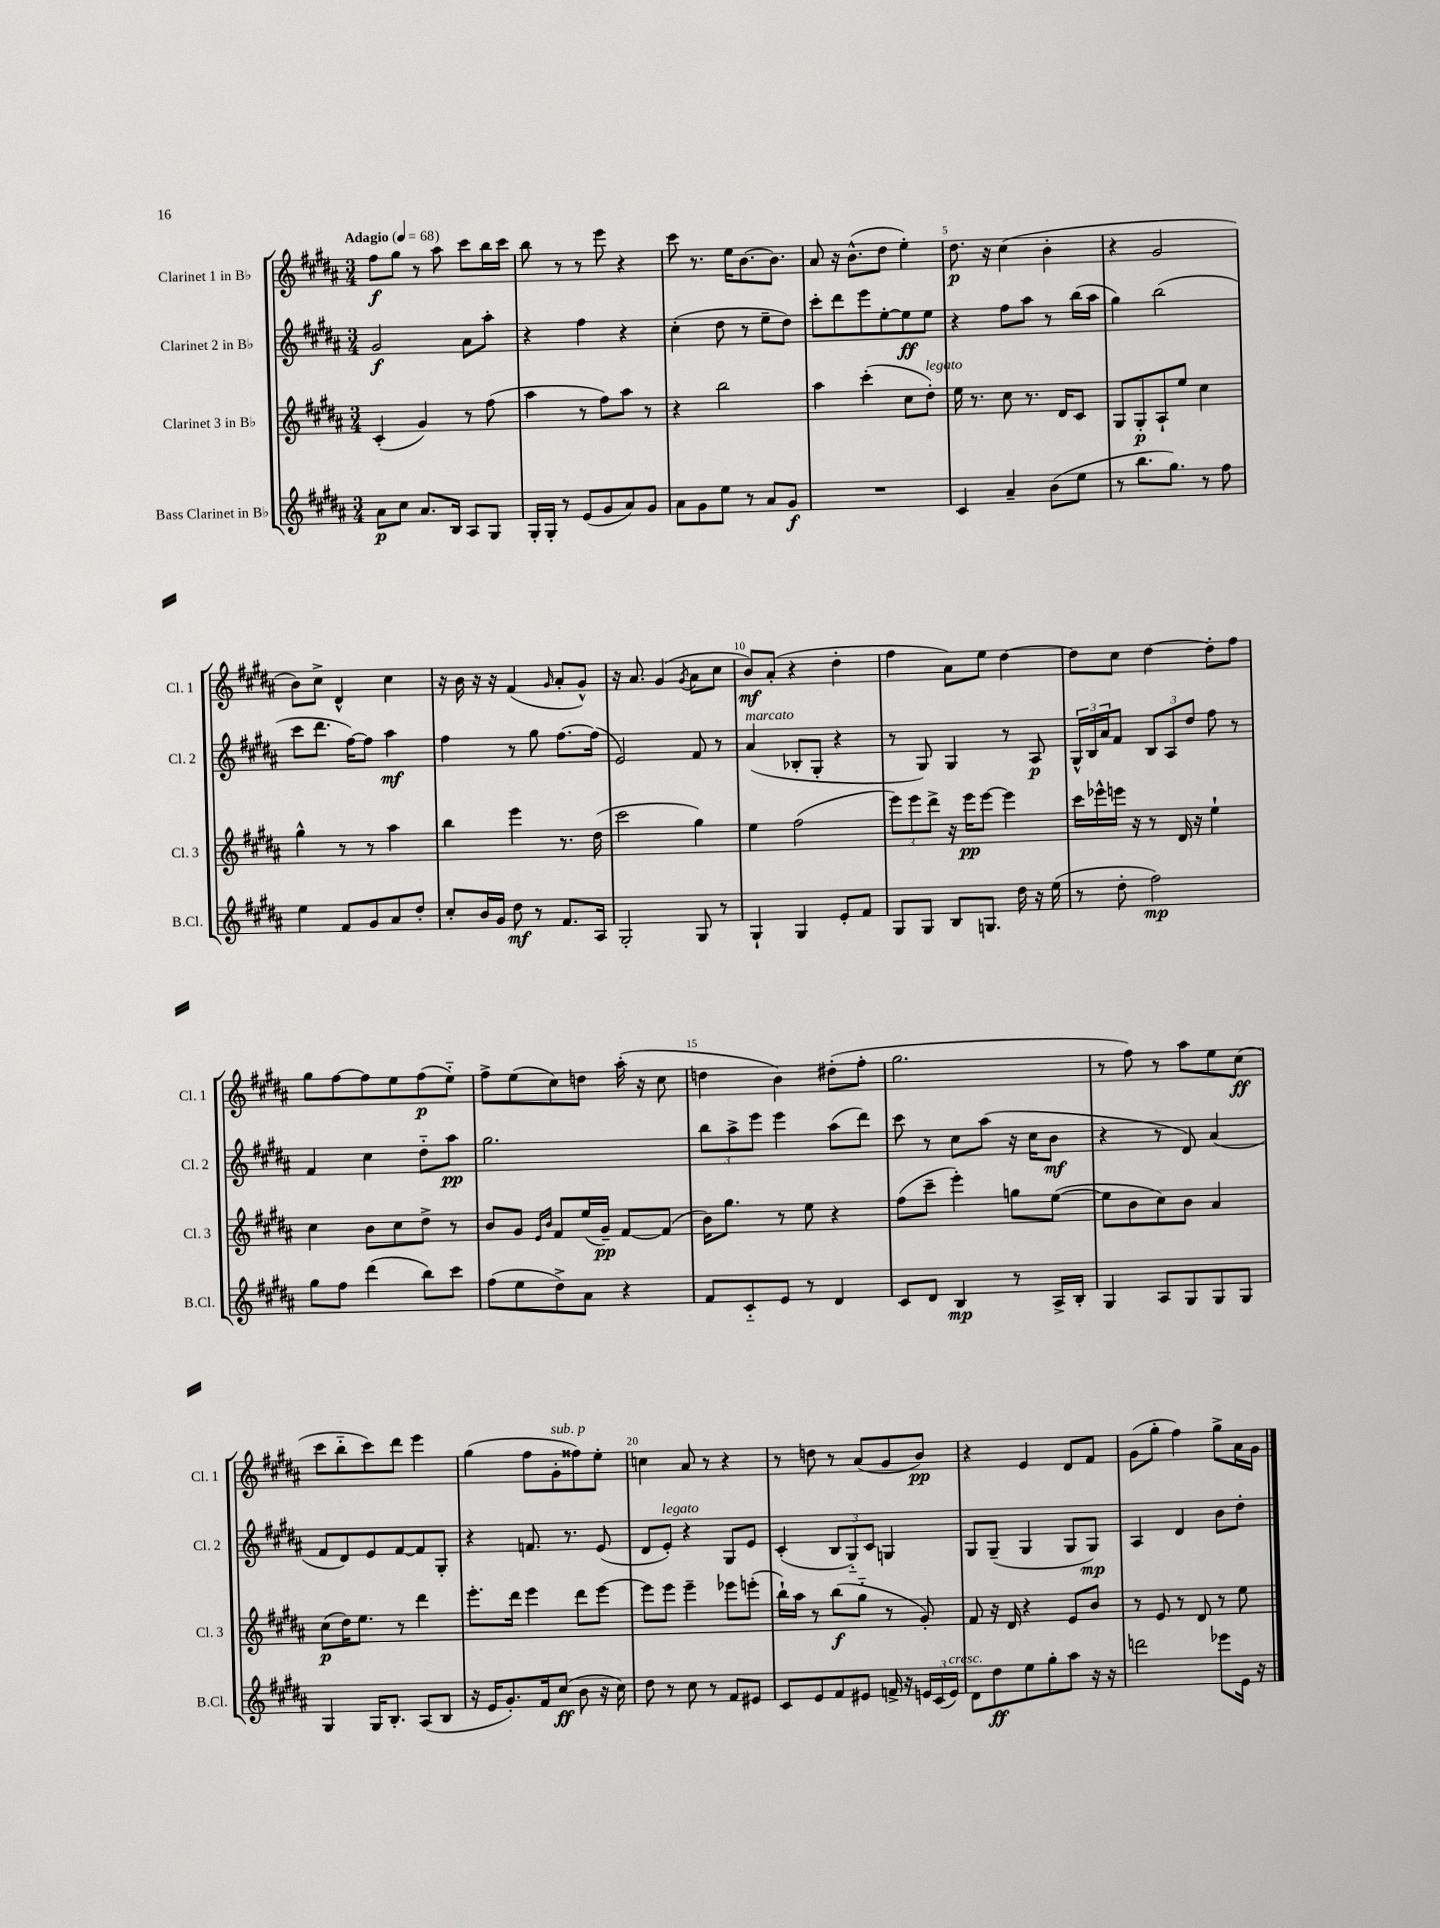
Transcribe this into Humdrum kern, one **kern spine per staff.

**kern	**kern	**kern	**kern
*staff4	*staff3	*staff2	*staff1
*clefG2	*clefG2	*clefG2	*clefG2
*k[f#c#g#d#a#]	*k[f#c#g#d#a#]	*k[f#c#g#d#a#]	*k[f#c#g#d#a#]
*M3/4	*M3/4	*M3/4	*M3/4
*MM68	*MM68	*MM68	*MM68
8a#	(4c#'	2g#	8ff#
8cc#	.	.	8gg#
8.a#	4g#)	.	8r
.	.	.	8aa#
16B	.	.	.
8A#	8r	8a#	8ccc#
8G#	(8ff#	8aa#'	16bb
.	.	.	16ccc#
=	=	=	=
16G#'	4aa#	4r	8bb
16G#'	.	.	.
8r	.	.	8r
(8e	8r	4ff#	8r
8g#	8ff#)	.	8eee
8a#)	8aa#	4r	4r
8g#	8r	.	.
=	=	=	=
8a#	4r	(4cc#'	8ccc#
8g#	.	.	8.r
8ee	2bb	8dd#	.
.	.	.	16ee
8r	.	8r	[8.b
8a#	.	8ee~	.
.	.	.	8.b]
8g#	.	8dd#)	.
=	=	=	=
2.r	4aa#	8ccc#'	8a#
.	.	8ddd#	16r
.	.	.	(8.b^^
.	(4ccc#'	8eee	.
.	.	[8ee'	8dd#
.	8cc#	8ee]	4ee')
.	8dd#')	8ee	.
=	=	=	=
4c#	16ee	4r	8.dd#
.	8.r	.	.
.	.	.	16r
4a#~	8cc#	8ff#	(4cc#
.	8.r	8aa#	.
(8b	.	8r	4b'
.	16d#	.	.
8ee	8c#	(16bb	.
.	.	16aa#	.
=	=	=	=
8r	8G#	4gg#)	4r
8.bb	8G#'	.	.
.	8A#`	(2bb	2g#
8.gg#)	.	.	.
.	8ee	.	.
8r	4cc#	.	.
8ff#	.	.	.
=	=	=	=
4ee	4gg#^^	8ccc#	8b)
.	.	8.ddd#	8cc#^
8f#	8r	.	4d#^^
.	.	[16ff#)	.
8g#	8r	8ff#]	.
8a#	4aa#	4aa#	4cc#
8dd#'	.	.	.
=	=	=	=
8cc#'	4bb	4ff#	16r
.	.	.	16b
16b	.	.	16r
16g#	.	.	16r
8dd#	4eee	8r	(4f#
8r	.	8gg#	.
.	.	.	16qqg#
8.f#	8.r	[8.ff#	8a#'
.	.	.	8g#^^)
16A#	(16dd#	(16ff#]	.
=	=	=	=
2G#'	2ccc#	2e)	16r
.	.	.	8.a#
.	.	.	(4g#
.	.	.	8qg#
8G#	4gg#)	8f#	8a#
8r	.	8r	8cc#
=	=	=	=
4G#`	4ee	(4a#	8b)
.	.	.	(8a#'
4G#	(2ff#	8B-'	4r
.	.	8G#'	.
8e'	.	4r	4dd#'
8f#	.	.	.
=	=	=	=
8G#	12eee)	8r	4ff#
.	12eee	.	.
8G#	.	8G#)	.
.	12ddd#^	.	.
8B	16r	4G#	8a#)
.	16eee	.	.
8.G	[8eee	.	8ee
.	4eee]	8r	[4dd#
16dd#	.	.	.
16r	.	8A#	.
(16ee	.	.	.
=	=	=	=
8r	16ccc#	24G#^^	8dd#]
.	.	24B	.
.	16eee-^^	.	.
.	.	24a#	.
8dd#'	16eee	8f#	8cc#
.	16r	.	.
2ff#)	8r	12B	[4dd#
.	.	12A#	.
.	16d#	.	.
.	.	12dd#	.
.	16r	.	.
.	4ee`	8ff#	8dd#']
.	.	8r	8ff#
=	=	=	=
8gg#	4cc#	4f#	8gg#
8ff#	.	.	[8ff#
(4ddd#	8b	4cc#	8ff#]
.	8cc#	.	8ee
8bb)	8dd#^	8dd#'~	(8ff#
8ccc#	8r	8aa#	8ee'~)
=	=	=	=
(8ff#	8b	2.gg#	8ff#^
8ee	8g#	.	(8ee
.	16qqe	.	.
.	16qqb	.	.
8dd#^)	8f#	.	8cc#)
8a#	(16ee	.	8dd
.	16g#~)	.	.
4r	[8f#	.	(16aa#'
.	.	.	16r
.	(8f#]	.	8cc#
=	=	=	=
8f#	16b)	12bb	4dd
.	8.gg#	.	.
.	.	12aa#^	.
8c#'~	.	.	.
.	.	12eee	.
8e	8r	4eee	4b)
8r	8ee	.	.
4d#	4r	(8aa#	(8dd#'
.	.	8ddd#)	8ff#'
=	=	=	=
8c#	(8ff#	8ccc#	2.gg#
8d#	8ccc#~	8r	.
4B	4eee')	8cc#	.
.	.	(8aa#	.
8r	8gg	16r	.
.	.	16cc#	.
16A#^	([8ee	8b	.
16B'	.	.	.
=	=	=	=
4G#	8ee]	4r	8r
.	8b	.	8ff#)
8A#	8cc#)	8r	8r
8G#	8b	8d#)	8aa#
8G#	4a#	(4a#	8ee
8G#	.	.	(8cc#
=	=	=	=
4G#	(8cc#	8f#	8ccc#
.	16dd#)	8d#)	8bb'~
.	8.ee	.	.
16G#	.	8e	8ccc#)
8.B'	.	.	.
.	8r	[8f#	8ddd#
(8A#	4ddd#	8f#]	4eee
8B	.	8G#'	.
=	=	=	=
16r	8.eee'	4r	(4gg#
16e	.	.	.
8.g#')	.	.	.
.	16ddd#	.	.
.	4eee	8.f	8ff#
16f#	.	.	.
(8cc#	.	.	8g#'
.	.	8.r	.
8b	8ddd#	.	8ff##)
16r	[8eee	(8e	8ee'
16cc#)	.	.	.
=	=	=	=
8dd#	8eee]	8d#	4cc
8r	8eee	8e')	.
8cc#	4eee~	4r	8a#
8r	.	.	8r
8f#	8eee-	8G#	4r
8e#	(8eee'	8e	.
=	=	=	=
8c#	16bb`)	(4c#'	8r
.	16aa#	.	.
8e	8r	.	8dd
8f#	(8bb	12B	8r
.	.	12G#'~)	.
8e#	8gg#'~	.	(8a#
.	.	12c#	.
16f^	8r	4G	8g#
16r	.	.	.
24e	8g#')	.	8b)
(24c#	.	.	.
24e)	.	.	.
=	=	=	=
8d#	8f#	8G#	4r
8dd#	16r	(8G#~	.
.	16d#	.	.
8ee	4r	4G#	4e
8gg#'	.	.	.
8aa#	8e	8G#	8d#
16r	8b	8G#)	8f#
16r	.	.	.
=	=	=	=
2ddd	8r	4A#	(8g#
.	8e	.	8gg#'
.	8r	4d#	4ff#)
.	8d#	.	.
8eee-	8r	8b	8gg#^
16e	8ee	8dd#'	16a#
16r	.	.	16g#
==	==	==	==
*-	*-	*-	*-
